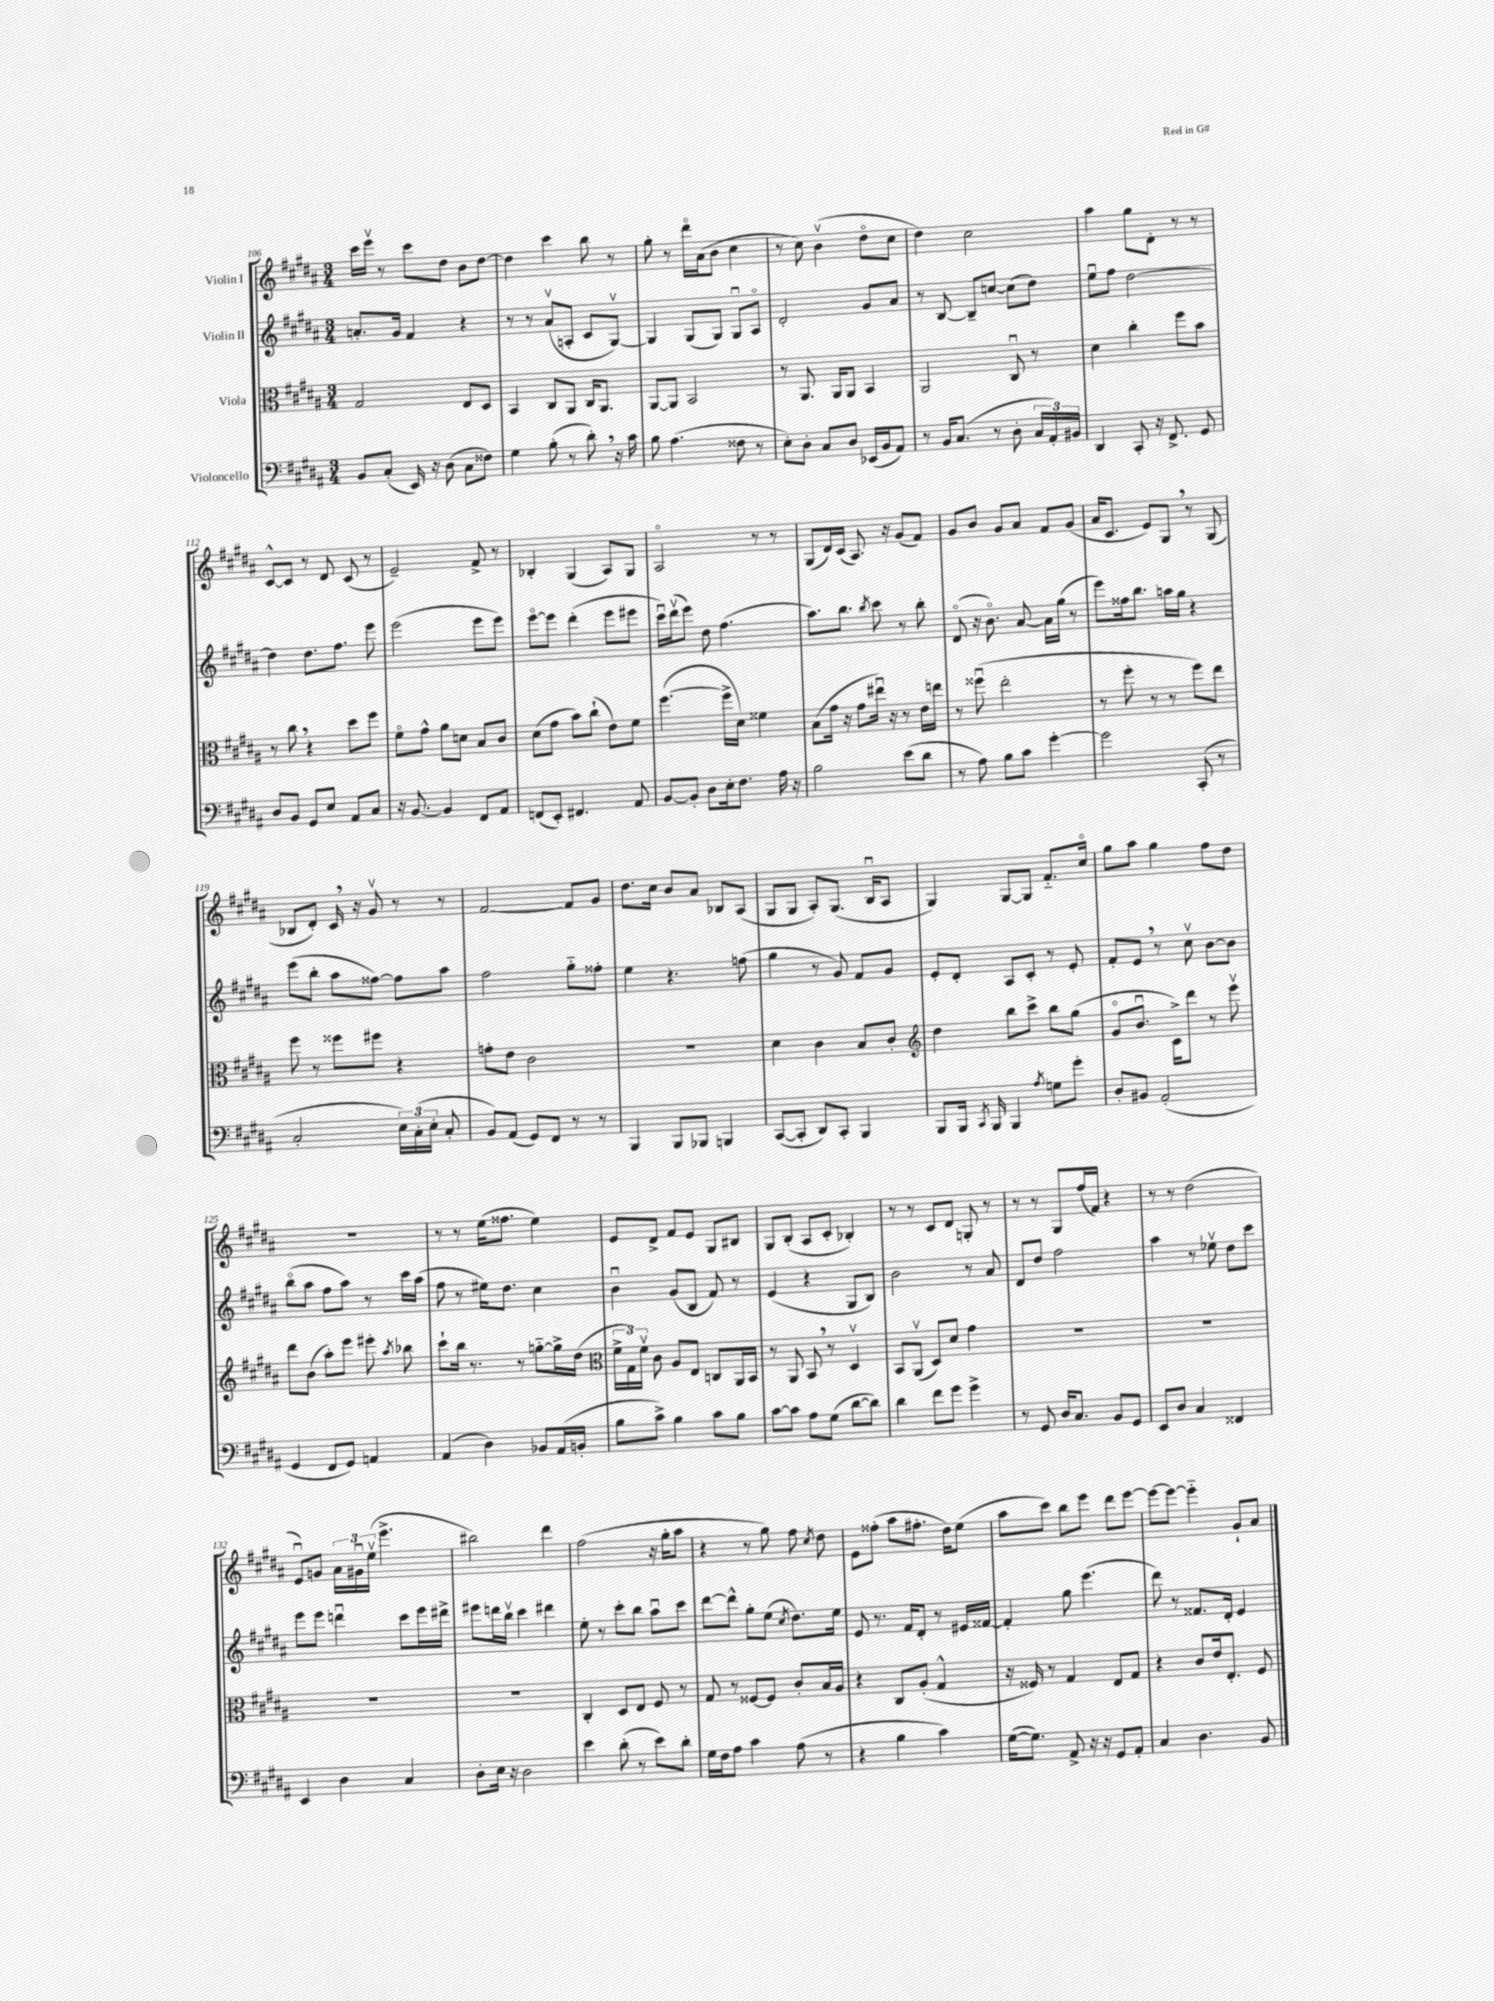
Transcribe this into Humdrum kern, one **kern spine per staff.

**kern	**kern	**kern	**kern
*staff4	*staff3	*staff2	*staff1
*clefF4	*clefC3	*clefG2	*clefG2
*k[f#c#g#d#a#]	*k[f#c#g#d#a#]	*k[f#c#g#d#a#]	*k[f#c#g#d#a#]
*M3/4	*M3/4	*M3/4	*M3/4
8BB	2G#	8.a'	16ccc#
.	.	.	16eeev
(8C#'	.	.	8r
.	.	16g#	.
16EE)	.	4f#	8ccc#
16r	.	.	.
(8D#	.	.	8dd#
8C#	8E	4r	8b
8F##)	8D#	.	[8dd#
=	=	=	=
4G#	4BB	8r	4dd#]
.	.	8r	.
(8B'	8C#	(8a#v	4ccc#
8r	8AA#	8A'	.
8d#')	16C#	8c#	8bb
.	8.AA#	.	.
16r	.	[8G#v)	8r
16c#	.	.	.
=	=	=	=
8B	[8AA#	4G#]	8gg#'
(4.A#	8AA#]	.	8r
.	2BB	(8G#	16ddd#o
.	.	.	(16a#
.	.	8G#)	8b
8F##	.	8G#u	4cc#
8r	.	8A#o	.
=	=	=	=
8E')	8r	2d#'	8r
8D#'	8.AA#	.	8cc#)
8C#	.	.	(4bv
.	16AA#	.	.
8D#	8AA#	.	.
(16EE-	4BB	8g#	8dd#o
16BB	.	.	.
8AA#)	.	8a#	8cc#
=	=	=	=
8r	2AA#	8r	4dd#)
16BB	.	[8B	.
(8.C#	.	.	.
.	.	8B~]	2cc#
8r	.	[8cc	.
8D#'	8C#u	(8cc]	.
24C#	8r	8dd#)	.
24AA#')	.	.	.
24BB#	.	.	.
=	=	=	=
4DD#	4d#	8eeu	4aa#
.	.	8ff#	.
8CC#'	4cc#'	[2dd#	8gg#
16r	.	.	8d#'
8.FF#^	.	.	.
.	8ff#	.	8r
8GG#	8b	.	8r
=	=	=	=
8D#	8r	4dd#]	[8c#^^
8BB	8cc#	.	8c#]
8GG#	4r	8.dd#	8r
8E	.	.	8d#
.	.	8.ff#	.
8AA#	8dd#	.	(8c#
8C#	8ff#	8eee	8r
=	=	=	=
16r	8f#o	(2eee	2e~)
[8.BB	.	.	.
.	8g#^^	.	.
4BB]	8a#	.	.
.	8d	.	.
8FF#	8B	8eee	8f#^
8AA#	8c#	8eee)	8r
=	=	=	=
(8FF	(8d#	[8eeeo	4B-'
8EE')	8g#	8eee]	.
4.FF#	8b)	(4ddd#'	(4G#
.	(8cc#`	.	.
.	8e)	8eee	8A#)
8AA#	8f#	8eee#	8G#
=	=	=	=
[8BB	([4.ff#	16ccc#u)	2A#o
.	.	(16ddd#v	.
8BB']	.	8eee)	.
8D#	.	8dd#	.
16E'	16ff#^]	(4.ff#	.
8.F#	16d#)	.	.
.	4f##	.	8r
16A#	.	.	8r
16r	.	.	.
=	=	=	=
2B	(8B	8.aa#)	(8G#
.	16g#	.	16d#)
.	16r	8.bb	(16c#
.	8g#	.	8.A#)
.	.	8qbb	.
.	16ee#u)	8ccc#	.
.	16r	.	16r
(8e	8r	8r	(8g#
8d#	16e	8bb'	8f#)
.	16ee	.	.
=	=	=	=
8r	8r	(8d#o	8g#
8A#)	(8ff##u	16r	8b
.	.	8.bo)	.
8B	2ee'	.	8g#
8c#	.	[8a#	8a#
[4g#'	.	16a#]	8f#
.	.	(16gg#	.
.	.	8r	(8g#
=	=	=	=
2g#]	8r	8eee)	16a#
.	.	.	8.c#
.	8ff#'	16ff##	.
.	.	8.bb	.
.	8r	.	8e)
.	8r	16aa	8G#
.	.	16gg#	.
(8CC#'	8ff#)	4r	8r
8r	8ee	.	(8G#
=	=	=	=
2C#'	8ff#	(8eee	8B-
.	8r	8bb'	8d#')
.	8ff##	8aa#	16c#
.	.	.	16r
.	8ff#	[8ff##)	8g#v
24E)	4r	8ff##]	8r
(24C#'	.	.	.
24E'	.	.	.
8C#'	.	8aa#	8r
=	=	=	=
8BB)	8g'	2ff#	[2f#
(8AA#	8e	.	.
8GG#)	2c#	.	.
8FF#	.	.	.
8r	.	8gg#'~	8f#]
8r	.	8ff##'	8g#
=	=	=	=
4BBB	2.r	4ee	8.dd#
.	.	.	16cc#
8BBB	.	4.r	8b
8BBB-	.	.	8a#
4BBB	.	.	8B-
.	.	(8ff	(8A#
=	=	=	=
([8CC#	4d#	4gg#	8G#
8CC#']	.	.	8G#
8DD#)	4c#	8r	8A#')
8CC#'	.	8g#)	(8.G#
4BBB	8B	8f#	.
.	.	.	16Bu
.	8c#'	8g#	8A#
=	=	=	=
*	*clefG2	*	*
8BBB	4dd#	8e'	4G#)
16BBB	.	8d#'	.
8qCC#	.	.	.
16BBB	.	.	.
4BBB	8bb	8A#	[8G#
.	8ccc#^	8c#'	8G#]
8qA#	.	.	.
8G	8bb	8r	8.f#'~
8g#'	(8gg#	8e'	.
.	.	.	16cc#o
=	=	=	=
8D#'	8g#o	8f#'	8gg#
8BB#	8.bu	8e	8aa#
(2AA#'	.	8r	4gg#
.	16c#^)	.	.
.	8ddd#	8cc#v	.
.	8r	[8b	8ff#
.	8eeev	8b]	8dd#
=	=	=	=
4GG#	8ddd#	(8bbo	2.r
.	(8b	8aa#	.
8FF#	8aa#')	8ff#	.
8GG#)	8eee	8aa#)	.
4AA	8eee#'	8r	.
.	8qaa#	.	.
.	8bb-	16ccc#	.
.	.	(16aa#	.
=	=	=	=
(4AA#	8ccc#`	8ff#	8r
.	16bb	8r	8r
.	8.r	.	.
4D#)	.	16ee#)	(16ee
.	.	8.dd#	8.ff##
.	8r	.	.
8BB-	[8gg'~	4cc#	4ee)
(16AA#	16gg^]	.	.
16BB'	(16dd#	.	.
=	=	=	=
*	*clefC3	*	*
8B	24f#^	4bu	8e
.	24G#)	.	.
.	24f#v	.	.
8c#^)	8c#	.	8d#^
4B	8A#	(8g#	8f#
.	8E	8B	8e
8c#	8C	8f#)	8G#
8B	16AA#	8r	8B#
.	16BB	.	.
=	=	=	=
[8c#	8r	(4e	8G#
8c#]	8AA#	.	(8B'
8A#	8BB	4r	8A#
(8G#	8r	.	8c#'
[8d#	4D#v	8G#	4B-')
8d#])	.	8B)	.
=	=	=	=
4d#	8BB	2b	8r
.	(8AA#v	.	8r
8f#	8D#)	.	8c#
8g#	8d#	.	8d#
4g#^	4g#	8r	8G'
.	.	8a#	8r
=	=	=	=
8r	2.r	8d#	8r
8GG#	.	8dd#	8r
16D#	.	2ff#	8G#
8.C#	.	.	.
.	.	.	(16ff#
.	.	.	16f#)
8BB	.	.	4r
8GG#	.	.	.
=	=	=	=
8EE	2.r	4aa#	8r
8D#	.	.	8r
4C#	.	8r	(2dd#
.	.	8ee-v	.
4FF##	.	8dd#	.
.	.	8ccc#	.
=	=	=	=
4EE	2.r	8eee	8eu)
.	.	8eee	8g
4D#	.	4dddu	24a#
.	.	.	24g#u
.	.	.	(24eev
.	.	.	4.eee^
4C#	.	8ccc#	.
.	.	16eee	.
.	.	16ddd#^	.
=	=	=	=
8D#'	2.r	8eee#	2bb#)
16E	.	16ddd	.
16r	.	16bbv	.
2D#	.	4ccc#	.
.	.	4ddd#	4ddd#
=	=	=	=
4e	4C#'	8ee'	(2ff#
.	.	8r	.
(8d#'	8D#	8ccc#'	.
8r	8E	8bb	.
8e)	8F#	8aa#u	16r
.	.	.	16gg#'
8d#'	8r	8ccc#	8aa#
=	=	=	=
16G#	8G#	[8ddd#	4r
16F#	.	.	.
8A#	8r	8ddd#^^]	.
4c#	[8F##	8gg#'	8r
.	8F##]	(8ee	8gg#)
.	.	8qcc#	.
(8A#	8c#'	8.dd#)	8ff#
.	.	.	8qcc#
8r	16B	.	8dd#
.	16A#	16ee	.
=	=	=	=
4r	4r	8e	8e
.	.	8.r	(8ff##'
4B	8C#	.	8aa#
.	.	16f#	.
.	(8A#'	8d#'	8.ff#'
4c#)	4G#^^	8r	.
.	.	.	16dd#)
.	.	16e#	(8ee
.	.	[16f##	.
=	=	=	=
([16G#	16r	4f##']	8aa#
8.G#])	16F##)	.	.
.	8r	.	8ccc#)
8AA#^	4G#	8gg#	8bb
16r	.	(4.eee	8eee
16r	.	.	.
8GG#	8E	.	8ddd#
8AA#'	8G#	.	[8eee
=	=	=	=
4C#	4r	8ddd#)	8eee_
.	.	8r	8eee_
4.D#	8c#	8.f##	4eee'~]
.	16e	.	.
.	8.E'	16d#'	.
.	.	4e	8g#`
8BB	8F#	.	8a#
==	==	==	==
*-	*-	*-	*-
